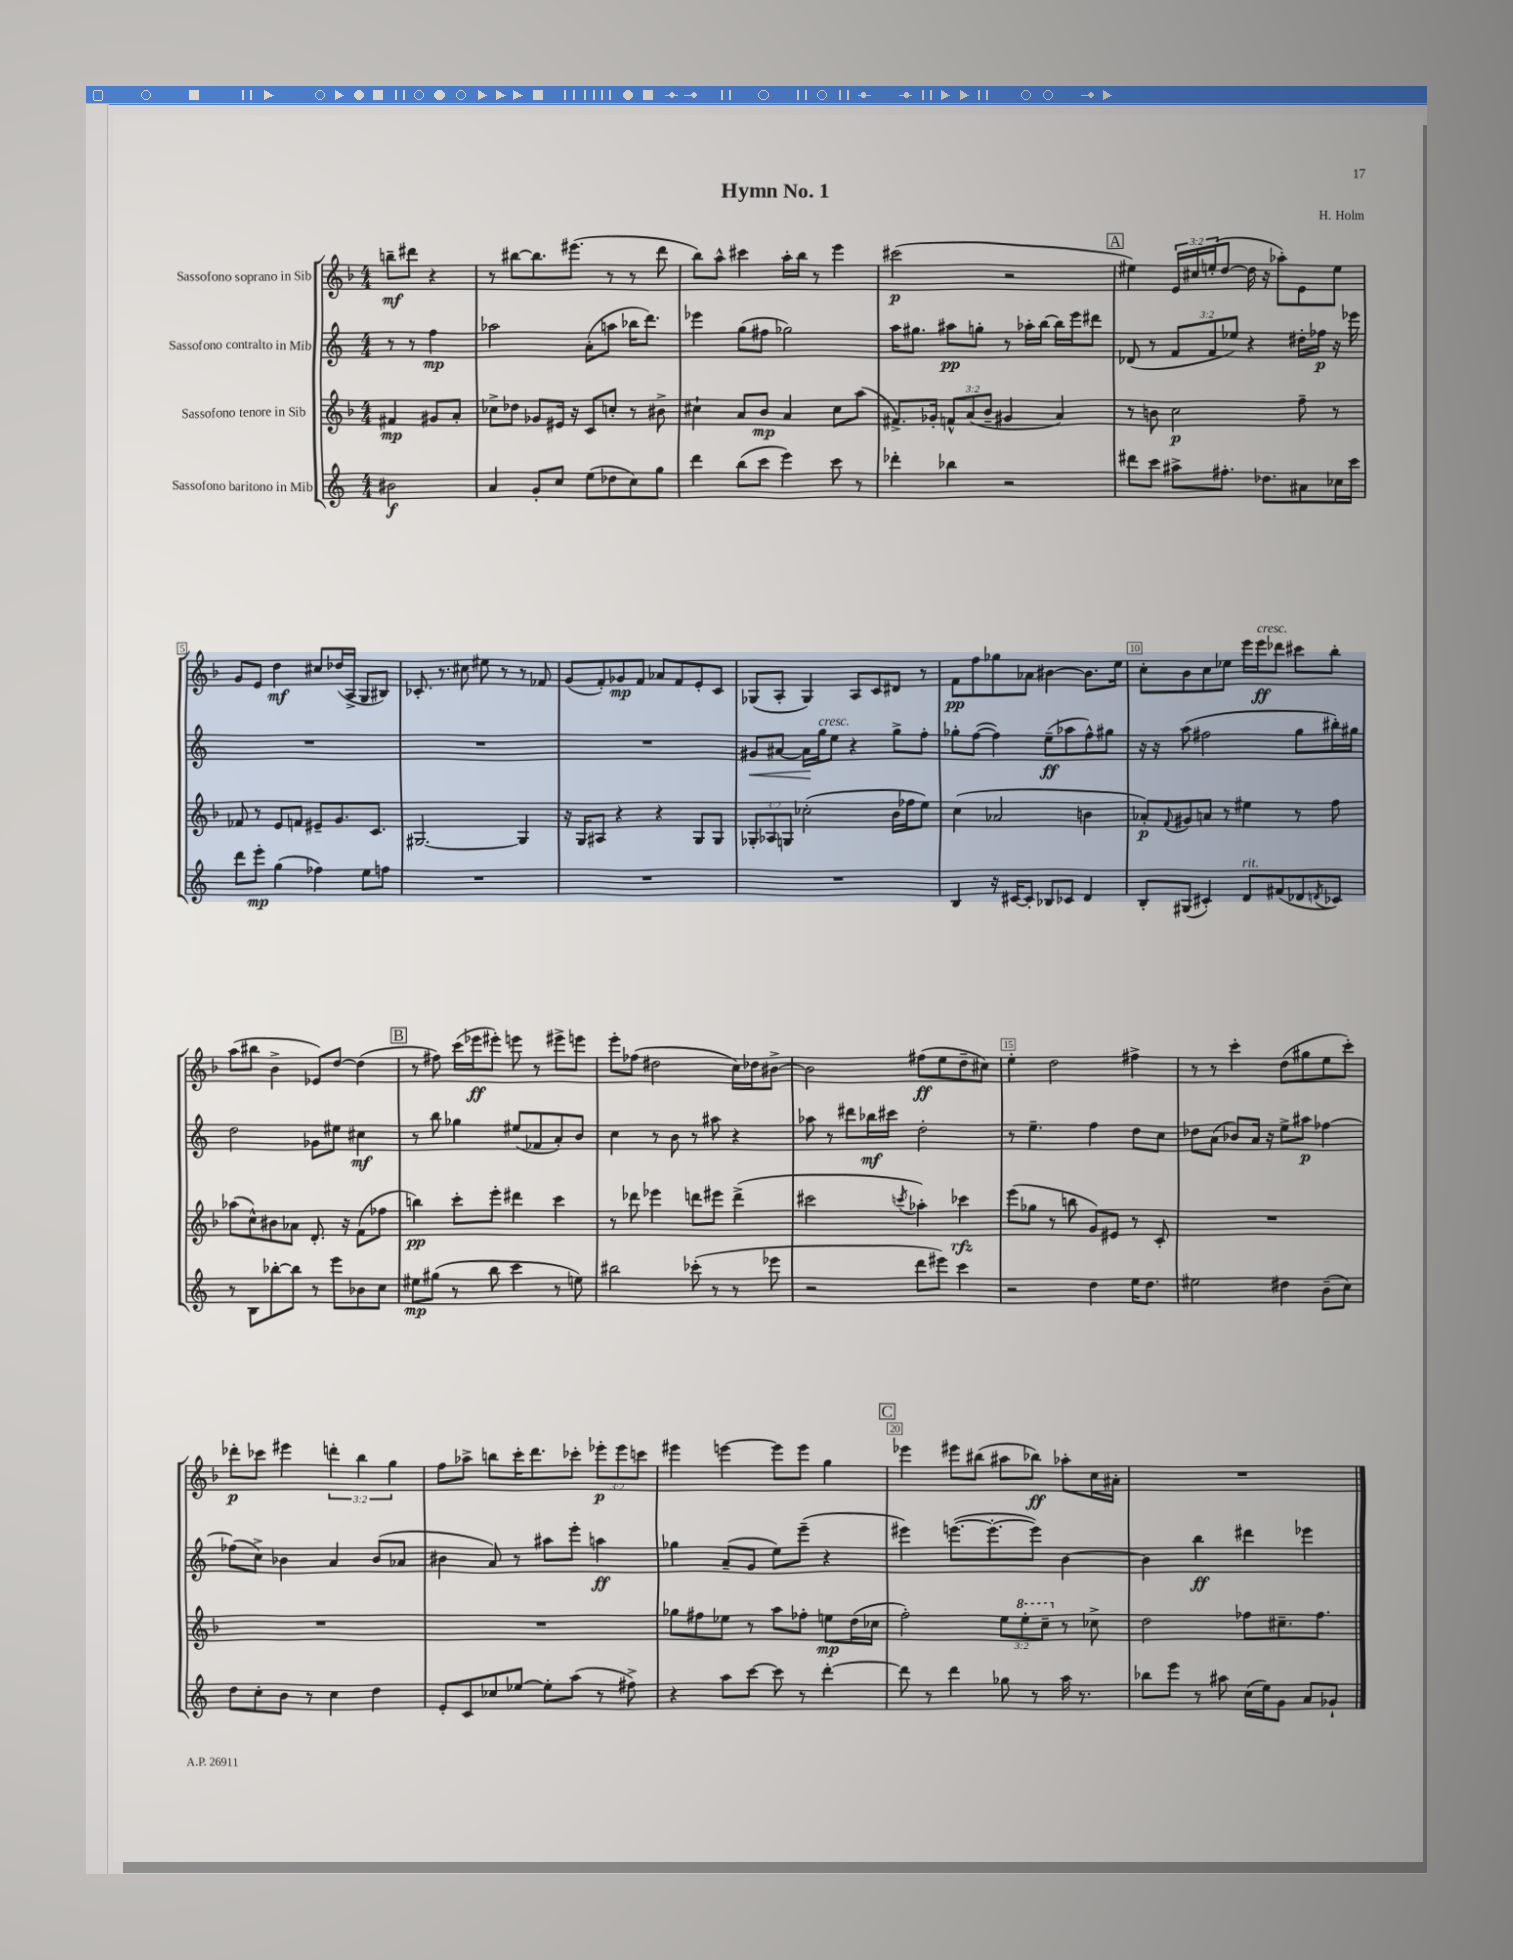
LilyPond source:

\header { title = "Hymn No. 1" composer = "H. Holm" }
<<
\new StaffGroup <<
\new Staff = "s0" \with { instrumentName = "Sassofono soprano in Sib" } {
    \clef treble \key f \major \numericTimeSignature \time 4/4 \override Staff.TupletNumber.text = #tuplet-number::calc-fraction-text \partial 2
    b''8--\mf dis'''8 r4 |
    r8 bis''8~ bis''8. eis'''8.( r8 r8 d'''8 |
    bes''8) a''8-^ cis'''4 a''16-. bes''16 r8 e'''4 |
    cis'''2\p( r2 |
    \mark \markup { \box "A" } eis''4) \tuplet 3/2 { e'16 cis''16 e''16-.( } d''8~ d''16 r16 aes''8-.) e'8 e''8 |
    g'8 e'8 d''4\mf cis''8 des''16( a16-> g8 bis8) |
    ces'8.-. r8. cis''8 eis''8 r8 r8 fes'8 |
    g'8( f'8-.) ges'8\mp f'8 aes'8 f'8 e'8-. c'8 |
    ges8( a8-. ges4) a8 c'8 dis'8 r8 |
    f'8\pp f''8 ges''8 aes'8 bis'4~ bis'8. e''16 |
    c''8-. bes'8 c''8 ees''8 e'''16 e'''16\ff^\markup { \italic "cresc." } des'''8 cis'''8 bes''8-. |
    a''8( bis''8 bes'4-> ees'8) d''8~ d''4( |
    \mark \markup { \box "B" } r8 fis''8) c'''16( ees'''16\ff eis'''8-.) e'''8 r8 eis'''8-> e'''8 |
    e'''8-. fes''8( dis''2 c''16) des''16 bis'8~-> |
    bis'2 fis''8\ff( e''8 d''8-- cis''8) |
    e''4-. d''2 fis''4-> |
    r8 r8 c'''4-. d''8( gis''8 e''8 c'''8-.) |
    des'''8-.\p ces'''8 eis'''4 \tuplet 3/2 { d'''4-. bes''4 g''4 } |
    f''8 aes''8-> b''8 c'''16-. d'''8. ces'''8-. \tuplet 3/2 { ees'''8-.\p ees'''8 c'''8 } |
    eis'''4 e'''4~ e'''8 e'''8 g''4 |
    \mark \markup { \box "C" } ees'''4 eis'''8 bis''8( ais''8 bes''8\ff) aes''8-. c''16 ais'16-. |
    R1 \bar "|." |
}
\new Staff = "s1" \with { instrumentName = "Sassofono contralto in Mib" } {
    \clef treble \key c \major \numericTimeSignature \time 4/4 \override Staff.TupletNumber.text = #tuplet-number::calc-fraction-text \partial 2
    r8 r8 f''4\mp |
    aes''2 a'8-.( a''8 bes''16 d'''8.) |
    ees'''4 g''8( fis''8 ges''2) |
    a''16 gis''8. ais''8\pp g''8-. r8 aes''16-. b''16~ b''16 e'''16 dis'''8 |
    \mark \markup { \box "A" } des'8( r8 \tuplet 3/2 { f'8 f'8 ees''8) } r4 dis''16-. fes''16\p r16 ees'''16 |
    R1 |
    R1 |
    R1 |
    gis'8\< ais'8~ ais'16\! g''16^\markup { \italic "cresc." } e''8 r4 g''8-> f''8-. |
    ges''8-. f''8~( f''4) e''8--\ff( aes''8 f''8-^) gis''8 |
    r16 r16 a''8( fis''2 g''8 bis''16-.) gis''16 |
    d''2 ges'8 eis''8 cis''4\mf |
    \mark \markup { \box "B" } r8 b''8 ges''4 eis''8( fes'8 a'8-.) b'8 |
    c''4 r8 b'8 r8 ais''8 r4 |
    aes''8 r8 dis'''8 bes''16\mf cis'''16 d''2-. |
    r8 e''4.-- f''4 d''8 c''8 |
    des''8 a'8( bes'8) a'16 r16 e''8-> ais''8\p fes''4~ |
    fes''8( c''8->) bes'4 a'4 bes'8( aes'8 |
    bis'4 a'8) r8 ais''8 e'''8-. a''4\ff |
    ges''4 a'8--( g'8 e''8) e'''8--( r4 |
    \mark \markup { \box "C" } eis'''4) e'''8.~( e'''8.~-. e'''8) b'4~ |
    b'4 b''4\ff dis'''4 ees'''4 \bar "|." |
}
\new Staff = "s2" \with { instrumentName = "Sassofono tenore in Sib" } {
    \clef treble \key f \major \numericTimeSignature \time 4/4 \override Staff.TupletNumber.text = #tuplet-number::calc-fraction-text \partial 2
    fis'4\mp gis'8 a'8-. |
    ces''8-> des''8 ges'8 eis'16 r16 c'8 c''8-. r8 bis'8-> |
    cis''4-! a'8 bes'8\mp a'4 cis''8 a''8( |
    fis'8.->) ges'16-. \tuplet 3/2 { f'8-^ a'8( bes'8-- } gis'4 a'4) |
    \mark \markup { \box "A" } r8 b'8 c''2\p f''8-- r8 |
    fes'8 r8 e'8 f'8 eis'8-- g'8. c'8. |
    gis2.~ gis4 |
    r16 g16 ais8 r4 r4 g8 g8 |
    \tuplet 3/2 { ges8-. aes8 g8 } ces''2-.( bes'16 fes''16 e''8) |
    c''4( aes'2 b'4 |
    aes'8-.\p) \appoggiatura { f'8 } gis'8 a'8 r8 eis''4 r8 f''8 |
    aes''8( c''8-^) bis'8 aes'8 d'8.-. r16 f'8( fes''8 |
    \mark \markup { \box "B" } b''4\pp) c'''8-. e'''8-. dis'''4 c'''4 |
    r8 des'''8 ees'''4 d'''8 eis'''8 d'''4->( |
    cis'''2 \acciaccatura { c'''8 } aes''4-.) ces'''4\rfz |
    e'''8( ges''8 r8 b''8 g'8) eis'8 r8 c'8-. |
    R1 |
    R1 |
    R1 |
    ges''8 fis''8 ees''8 r8 a''8 fes''8-. e''8\mp d''16( ces''16 |
    \mark \markup { \box "C" } f''2-.) \tuplet 3/2 { e''8 \ottava #1 e'''8-. c'''8-- \ottava #0 } r8 ces''8-> |
    d''2 fes''8 cis''8.-- fes''8. \bar "|." |
}
\new Staff = "s3" \with { instrumentName = "Sassofono baritono in Mib" } {
    \clef treble \key c \major \numericTimeSignature \time 4/4 \partial 2
    bis'2\f |
    a'4 g'8-. c''8 e''8( des''8 c''8) g''8 |
    d'''4 b''8( c'''8 e'''4) c'''8 r8 |
    des'''4-. bes''4 r2 |
    \mark \markup { \box "A" } dis'''8 c'''8 ais''8-> fis''8.-. des''8. ais'8 ces''16 c'''16 |
    d'''8 e'''8-.\mp g''4( fes''4) e''8 f''8 |
    R1 |
    R1 |
    R1 |
    b4 r16 cis'16~ cis'8-. bes8 ces'8 d'4 |
    b8-. gis8( cis'4-.) d'8^\markup { \italic "rit." } fis'8( des'8 \acciaccatura { d'8 } ces'8) |
    r8 b8 bes''8~-. bes''8 r8 e'''8 bes'8 c''8 |
    \mark \markup { \box "B" } eis''8\mp gis''8( r8 b''8 c'''4 r8 e''8) |
    bis''2 ces'''8-.( r8 r8 ees'''8 |
    r2 d'''8 eis'''8) c'''4 |
    r2 d''4 e''16 d''8. |
    eis''2 dis''4 b'8--( c''8) |
    d''8 c''8-. b'8 r8 c''4 d''4 |
    e'8-. c'8 ces''8 ees''8~ ees''8-. a''8( r8 fis''8->) |
    r4 a''8 c'''8~ c'''8 r8 d'''4~-. |
    \mark \markup { \box "C" } d'''8 r8 d'''4 ges''8 r8 a''16 r8. |
    bes''8 e'''8 r8 ais''8 c''16( e''16) g'8 a'8 ges'8-! \bar "|." |
}
>>
>>
\layout { \context { \Score \override BarNumber.break-visibility = ##(#f #t #t) barNumberVisibility = #(every-nth-bar-number-visible 5) \override BarNumber.stencil = #(make-stencil-boxer 0.1 0.3 ly:text-interface::print) } }
